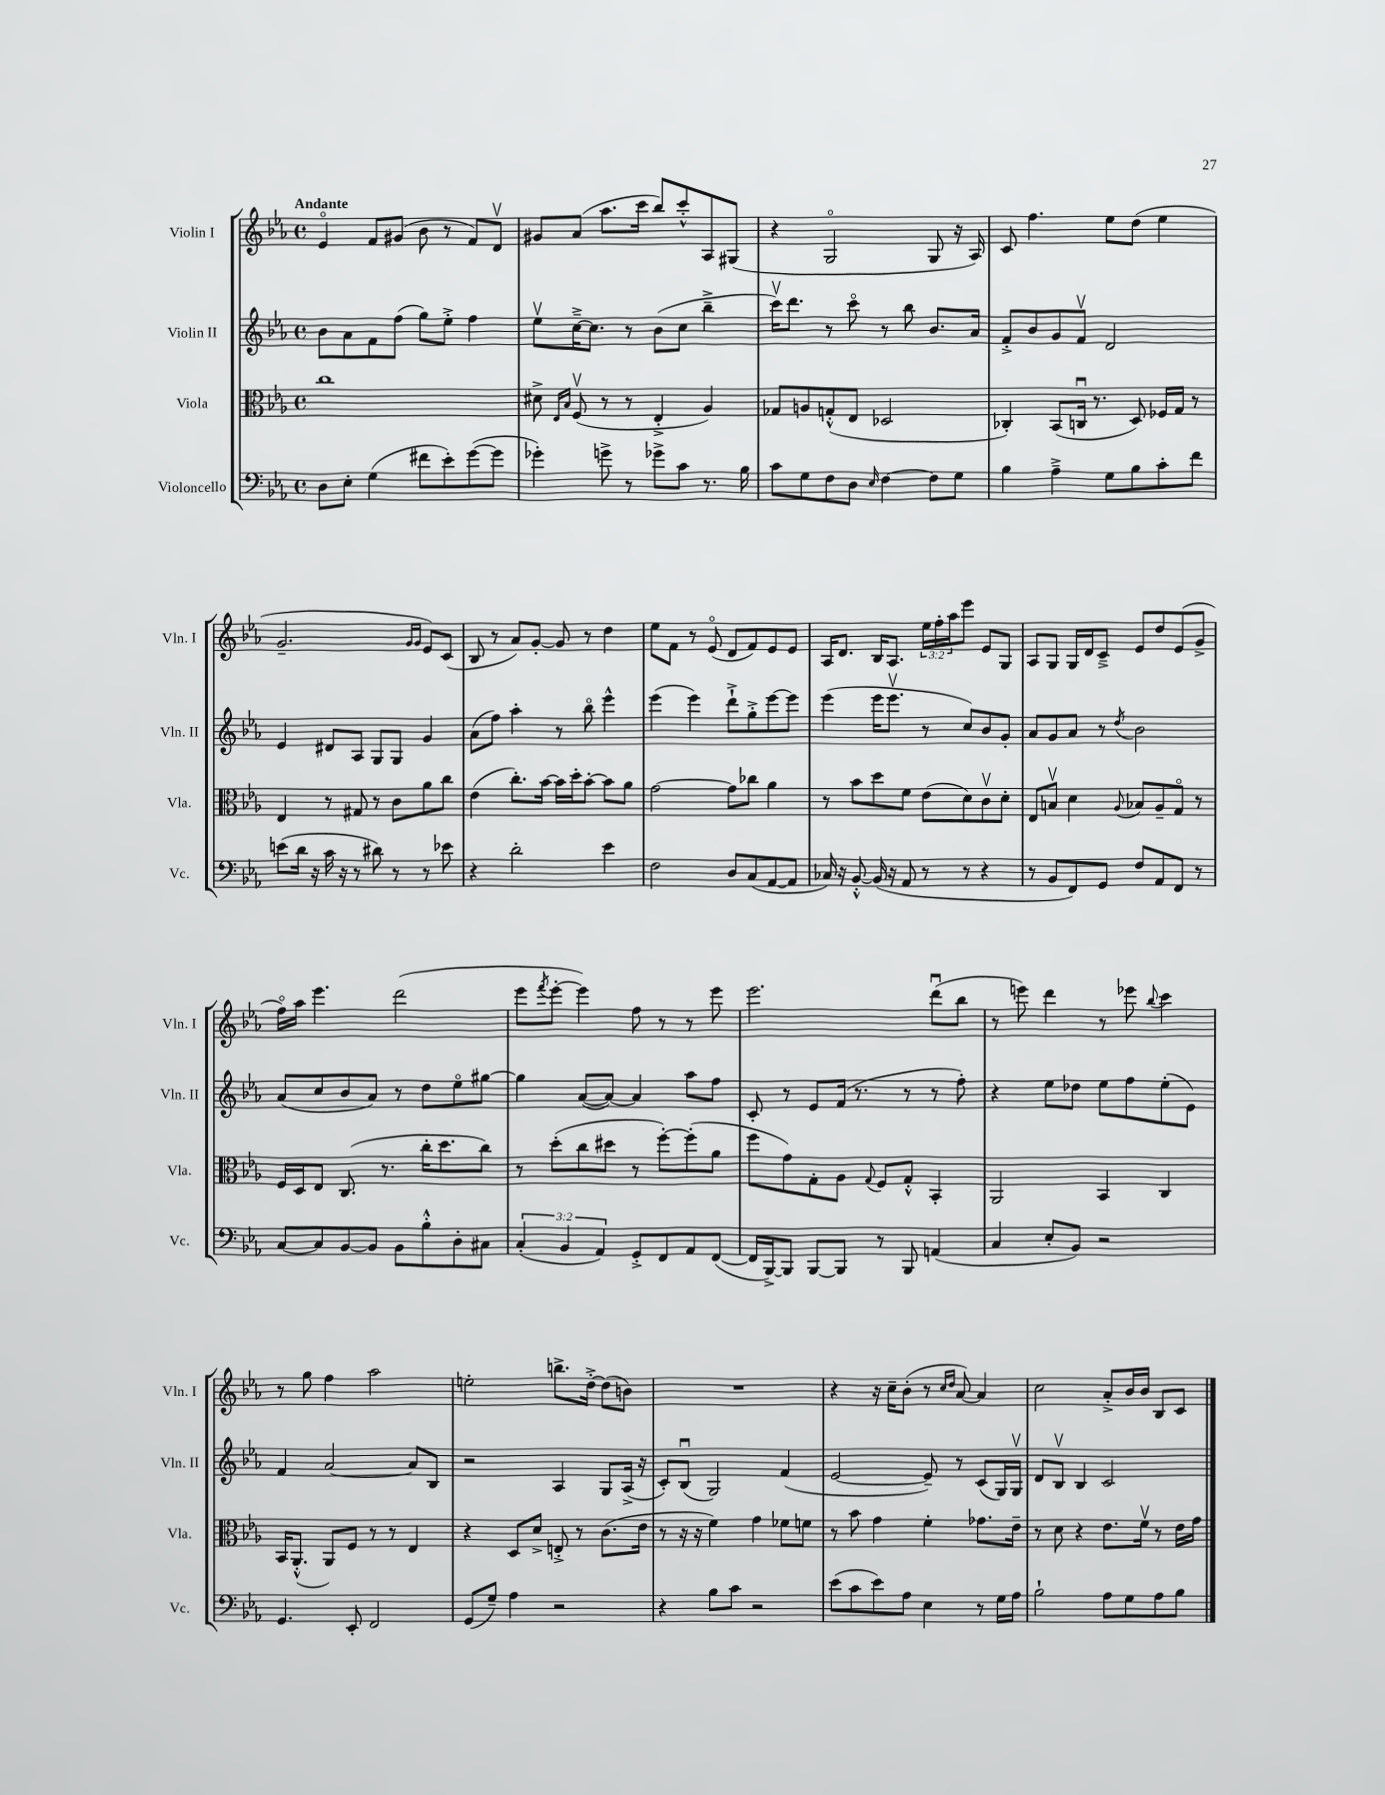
<<
\new StaffGroup <<
\new Staff = "s0" \with { instrumentName = "Violin I" shortInstrumentName = "Vln. I" } {
    \clef treble \key ees \major \defaultTimeSignature \time 4/4 \override Staff.TupletNumber.text = #tuplet-number::calc-fraction-text \tempo "Andante"
    ees'4\flageolet f'8 gis'8( bes'8 r8 f'8) d'8\upbow |
    gis'8 aes'8( aes''8. c'''16 bes''8) c'''8-.-^ aes8 gis8( |
    r4 g2\flageolet g8 r16 aes16) |
    c'8 f''4. ees''8 d''8( ees''4 |
    g'2.-- \grace { g'16 g'16 } ees'8) c'8( |
    bes8 r8 aes'8) g'8~-. g'8 r8 d''4 |
    ees''8 f'8 r8 ees'8\flageolet( d'8 f'8) ees'8 ees'8 |
    aes16 d'8. bes16 aes8. \tuplet 3/2 { ees''16 f''16-. aes''16 } ees'''8 ees'8 g8 |
    aes8 g8 g16 d'16 c'8---> ees'8 d''8 ees'8( g'8-> |
    f''16\flageolet) aes''16 ees'''4. d'''2( |
    ees'''8 \acciaccatura { f'''8 } ees'''8~-. ees'''4) f''8 r8 r8 ees'''8 |
    ees'''2. d'''8\downbow( bes''8 |
    r8 e'''8) d'''4 r8 ees'''8 \appoggiatura { bes''8 } c'''4 |
    r8 g''8 f''4 aes''2 |
    e''2-. b''8.-> d''16~-.-> d''8( b'8) |
    R1 |
    r4 r16 c''16-- bes'8-.( r8 \grace { c''16 d''16 } aes'8~) aes'4 |
    c''2 aes'8-.-> bes'16 bes'16 bes8 c'8 \bar "|." |
}
\new Staff = "s1" \with { instrumentName = "Violin II" shortInstrumentName = "Vln. II" } {
    \clef treble \key ees \major \defaultTimeSignature \time 4/4
    bes'8 aes'8 f'8 f''8( g''8) ees''8-.-> f''4 |
    ees''8\upbow c''16~---> c''8. r8 bes'8( c''8 bes''4---> |
    c'''16\upbow) d'''8. r8 c'''8\flageolet r8 bes''8 bes'8. aes'16 |
    f'8-.-> bes'8 g'8 f'8\upbow d'2 |
    ees'4 dis'8 aes8 g8 g8 g'4 |
    aes'8( f''8) aes''4-. r8 bes''8\flageolet ees'''4-^ |
    ees'''4( ees'''4) d'''8-!-> g''8-.-> ees'''8~ ees'''8 |
    ees'''4( ees'''16 ees'''8.\upbow r8 c''8) bes'8 g'8-. |
    aes'8 g'8 aes'8 r8 \acciaccatura { d''8 } bes'2 |
    aes'8( c''8 bes'8 aes'8) r8 d''8 ees''8\flageolet gis''8~ |
    gis''4 aes'8~( aes'8~) aes'4 aes''8 f''8 |
    c'8-. r8 ees'8 f'16( r8. r8 r8 f''8-.) |
    r4 ees''8 des''8 ees''8 f''8 ees''8-.( ees'8) |
    f'4 aes'2~ aes'8 bes8 |
    r2 aes4 g8 aes16->( r16 |
    c'8-.) bes8\downbow( g2) f'4( |
    ees'2~ ees'8--) r8 c'8( g16) g16\upbow |
    d'8 bes8\upbow bes4 c'2 \bar "|." |
}
\new Staff = "s2" \with { instrumentName = "Viola" shortInstrumentName = "Vla." } {
    \clef alto \key ees \major \defaultTimeSignature \time 4/4
    c''1 |
    dis'8-> \grace { ees16 bes16 } f8\upbow( r8 r8 ees4-.-> aes4) |
    ges8 a8 g8-.-^( ees8 des2 |
    ces4-.) bes,8( c16\downbow r8. d8) fes16 g16 r8 |
    ees4 r8 gis8 r8 c'8 aes'8 c''8 |
    ees'4( c''8.-.) bes'16~ bes'16 d''16-. bes'8~-. bes'8 aes'8 |
    g'2~ g'8 ces''8 aes'4 |
    r8 bes'8 d''8 f'8 ees'8( d'8) c'8\upbow d'8-. |
    ees8 b8\upbow d'4 \appoggiatura { aes8 } bes8 aes8-- g8\flageolet r8 |
    f16 d16 ees8 c8.( r8. c''16-. d''8. c''8) |
    r8 d''8-.( c''8 dis''8 r8 f''8~-.) f''8-.( aes'8 |
    f''8 g'8) g8-. aes8 \appoggiatura { g8 } f8 g8-.-^ bes,4-. |
    aes,2 bes,4 c4 |
    bes,16 aes,8.-.-^( aes,8) f8 r8 r8 ees4 |
    r4 d8 d'8-> e8-.-> r8 c'8.( ees'16 |
    r8 r16 r16 f'4) g'4 fes'8 f'8 |
    r8 bes'8 g'4 f'4-. ges'8. ees'16-- |
    r8 d'8 r4 ees'8. f'16\upbow r8 ees'16 g'16 \bar "|." |
}
\new Staff = "s3" \with { instrumentName = "Violoncello" shortInstrumentName = "Vc." } {
    \clef bass \key ees \major \defaultTimeSignature \time 4/4 \override Staff.TupletNumber.text = #tuplet-number::calc-fraction-text
    d8 ees8-. g4( fis'8 ees'8-.) g'8~( g'8 |
    ges'4-.) g'8-> r8 ges'8-> c'8 r8. bes16 |
    c'8 g8 f8 d8 \grace { ees16 } f4~ f8 g8 |
    bes4 aes4---> g8 bes8 c'8-. f'8 |
    e'8( d'16 r16 c'16 r16 r8 dis'8) r8 r8 ees'8 |
    r4 d'2-. ees'4 |
    f2 d8 c8( aes,8~ aes,8 |
    ces16) r16 bes,8~-.-^ bes,16( r16 aes,8 r8 r8 r4 |
    r8 bes,8 f,8) g,8 f8 aes,8 f,8 r8 |
    c8~ c8 bes,8~ bes,8 bes,8 bes8-.-^ d8-. cis8 |
    \tuplet 3/2 { c4-.( bes,4 aes,4) } g,8-.-> f,8 aes,8 f,8~( |
    f,16 bes,,16~->) bes,,8 bes,,8~ bes,,8 r8 bes,,8 a,4( |
    c4 ees8-. bes,8) r2 |
    g,4. ees,8-. f,2 |
    g,8( g8--) aes4 r2 |
    r4 bes8 c'8 r2 |
    ees'8( c'8 ees'8) aes8 ees4 r8 g16 aes16 |
    bes2-! aes8 g8 aes8 bes8 \bar "|." |
}
>>
>>
\layout { \context { \Score \remove "Bar_number_engraver" } }
